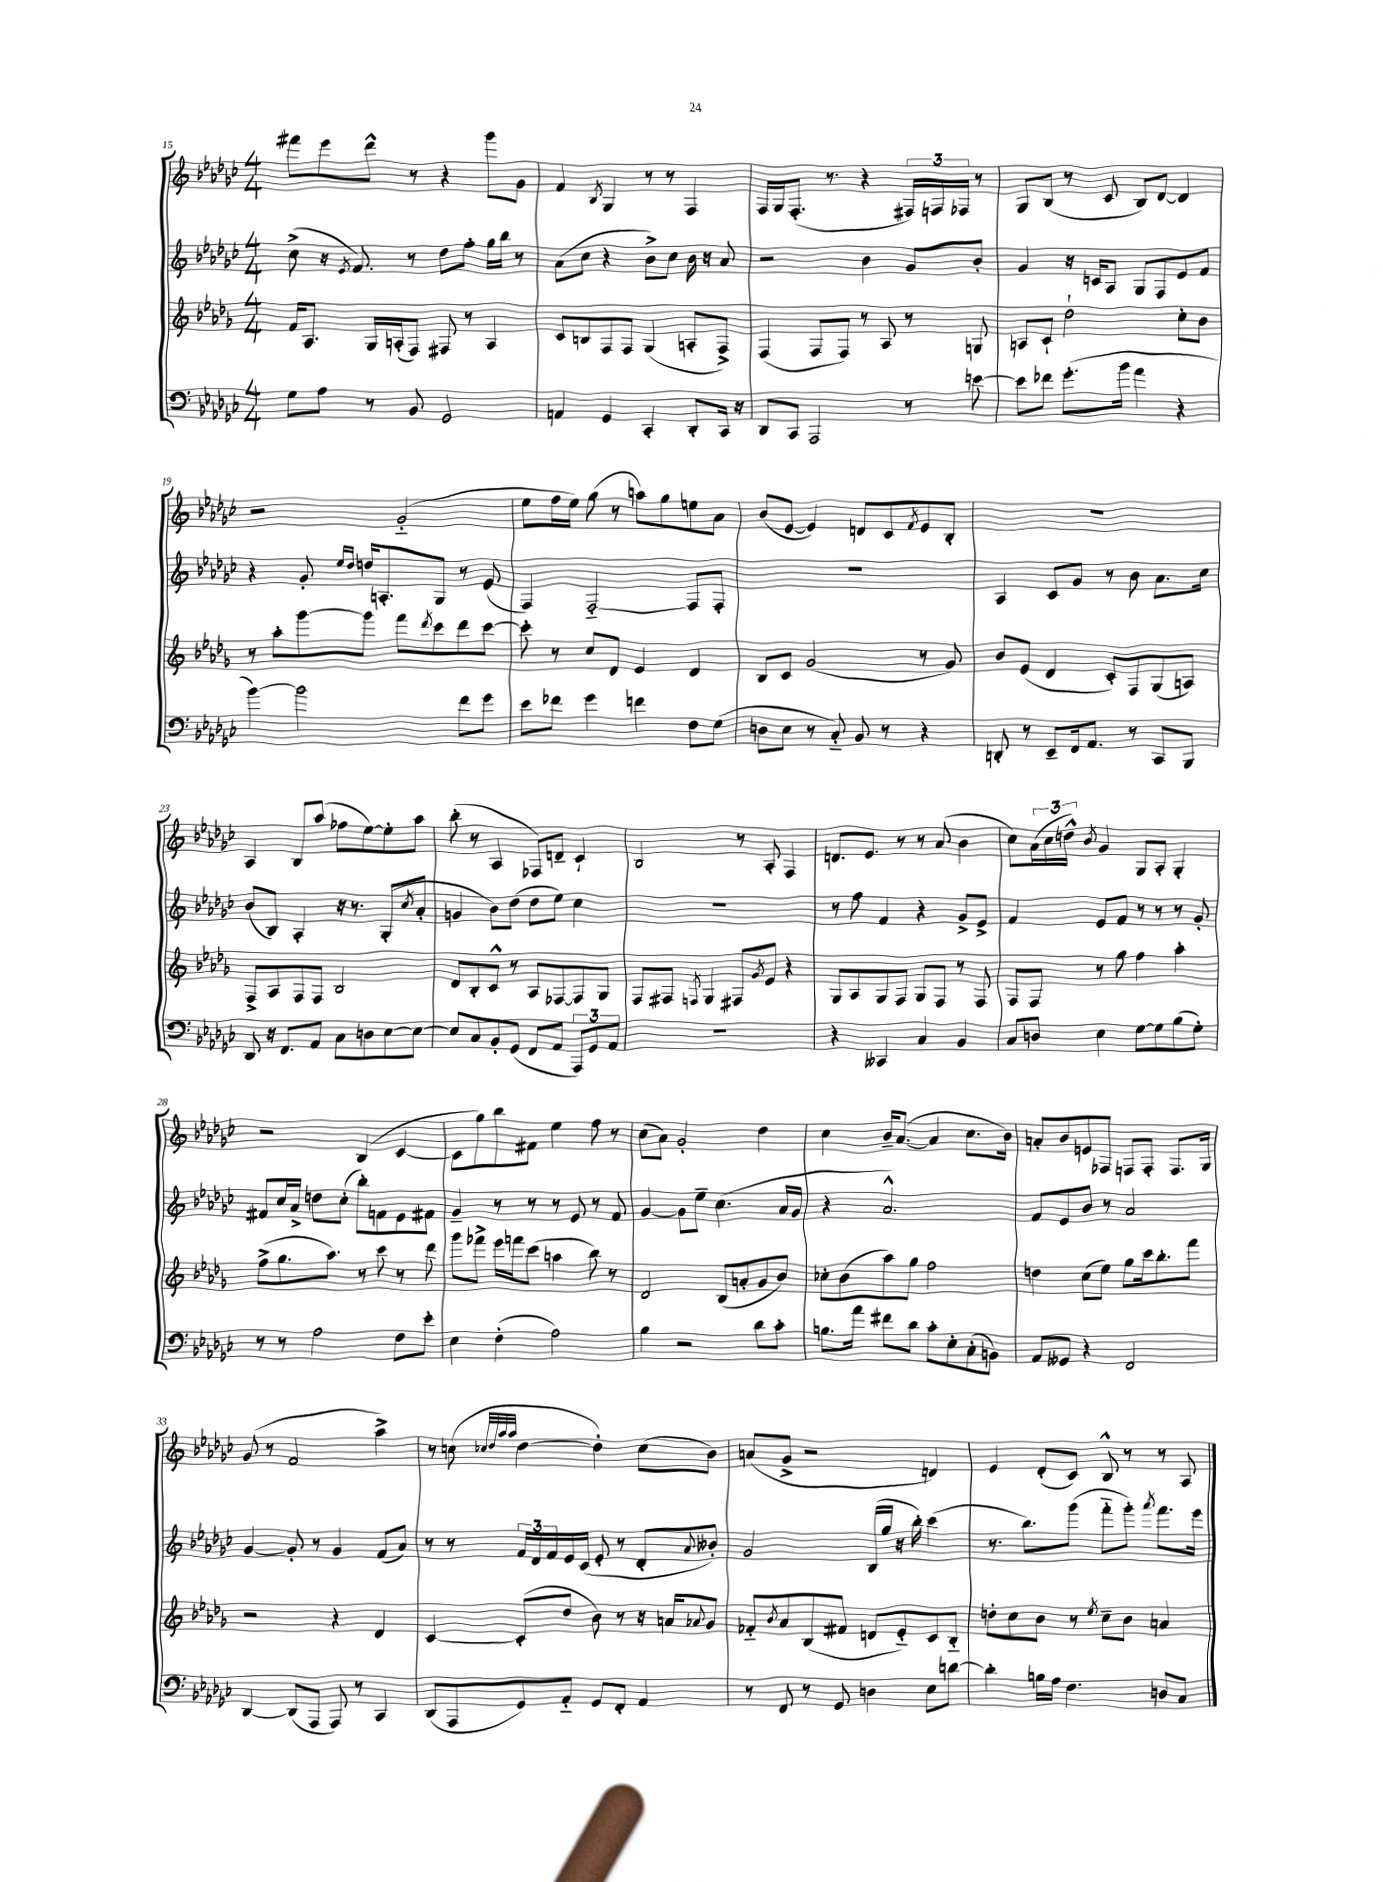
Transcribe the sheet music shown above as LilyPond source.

<<
\new StaffGroup <<
\new Staff = "s0" {
    \clef treble \key ges \major \numericTimeSignature \time 4/4
    fis'''8 ees'''8 des'''8-^ r8 r4 ges'''8 ges'8 |
    f'4 \acciaccatura { bes8 } ges4 r8 r8 f4 |
    f16 ges16 f8.-.( r8. r4 \tuplet 3/2 { fis16) f16 fes16 } r8 |
    ges8 bes8( r8 ces'8 bes8) des'8~ des'4 |
    r2 ges'2-_( |
    ees''8 f''16 ees''16) ges''8( r8 a''8) ges''8 e''8 aes'8 |
    bes'8( ees'8~ ees'4) d'8 ces'8 \acciaccatura { f'8 } ees'8 bes8-. |
    R1 |
    aes4 bes8 aes''8( fes''8 ees''8~) ees''8-. aes''8 |
    bes''8-.( r8 aes4 fes8) d'8-- ces'4-! |
    bes2 r8 aes8-. f4 |
    d'8. ees'8. r8 r8 aes'8( bes'4 |
    ces''8) \tuplet 3/2 { aes'16( ces''16 d''16-^) } \acciaccatura { bes'8 } ges'4 ges8 aes8-. ges4-. |
    r2 bes4( ces'4~ |
    ces'8 ges''8) bes''8 fis'8 ees''4 f''8 r8 |
    ces''8( aes'8) ges'2-. des''4 |
    ces''4 bes'16-- aes'8.~( aes'4 ces''8. bes'16) |
    a'8-. bes'8 e'8 fes8 f8 f8-. f8. ges16 |
    ges'8( r8 f'2 aes''4->) |
    r8 c''8( \grace { ces''32 des''32 aes''32 aes''32 } des''4~ des''4-.) ces''8( bes'8) |
    a'8( ges'8-> r2 d'4) |
    ees'4 des'8-.( ces'8) bes8-^ r8 r8 aes8 \bar "|." |
}
\new Staff = "s1" {
    \clef treble \key ges \major \numericTimeSignature \time 4/4
    ces''8->( r16 \acciaccatura { ees'8 } f'8.) r8 des''8 f''8-. ges''16 bes''16 r8 |
    aes'8( ces''8 r4 bes'8->) ces''8 bes'16 r16 aes'8 |
    r2 bes'4 ges'8 bes'8-. |
    ges'4 r16 c'16 aes8 ges8 f8 ees'8 f'8 |
    r4 ges'8-. \grace { ees''16 des''16 } d''16 a8.-. ges8 r8 ees'8( |
    f4) f2~-_ f8 f8-. |
    R1 |
    aes4 ces'8 ges'8 r8 bes'8 aes'8. ces''16 |
    bes'8( bes8) aes4-. r16 r8. ges8-.( \acciaccatura { ces''8 } aes'8-. |
    g'4 bes'8) des''8( des''8 ees''8) ces''4 |
    R1 |
    r8 f''8 f'4 r4 ges'8-> ees'8-> |
    f'4 ees'8 f'8 r8 r8 r8 ges'8-. |
    fis'8 ces''16 aes'16-> d''8 ces''8-.( bes''8-.) f'8 ees'8 fis'8 |
    ges'4-- r8 r8 r8 ees'8 r8 f'8 |
    ges'4~ ges'8 ees''8-- ces''4.( aes'16 ges'16 |
    r4 aes'2.-^) |
    f'8 ees'8 bes'8 r8 aes'2 |
    ges'4~ ges'8-. r8 ges'4 f'8( aes'8) |
    r8 r8 \tuplet 3/2 { f'16 des'16 f'16 } ees'16 ces'16( ees'8-. r8 des'8-. \appoggiatura { aes'8 } beses'8-.) |
    ges'2 bes16( ges''16 r16 bes''16-.) ces'''4( |
    r8. bes''8.) ges'''8( f'''8-_ ges'''8-.) \acciaccatura { aes'''8 } f'''8. ees'''16 \bar "|." |
}
\new Staff = "s2" {
    \clef treble \key des \major \numericTimeSignature \time 4/4
    f'16 aes8. ges16 a16-.( f8) fis8 r8 a4 |
    c'8 b8 f8 f8 ges4( a8-. f8->) |
    f4( f8 f8) r8 aes8 r8 g8 |
    a8 c'8-! des''2-! c''8-. bes'8 |
    r8 aes''8-. ges'''8~ ges'''8 f'''8 \acciaccatura { des'''8 } c'''8 des'''8 c'''8~ |
    c'''8-. r8 c''8 des'8 ees'4 des'4 |
    bes8 c'8 ges'2( r8 ges'8) |
    bes'8 ees'8( des'4 c'8-.) f8 ges8( a8) |
    f8-> aes8 f8 f8 bes2 |
    des'8 bes8-. c'8-^ r8 aes8 fes8~ fes8 ges8 |
    f8 fis8 \acciaccatura { f8 } ges4 fis8 \acciaccatura { ges'8 } ees'8 r4 |
    ges8 aes8 ges8 f8 ges8 f8 r8 f8 |
    f8 f8 r8 ges''8 f''4 aes''4-. |
    f''8->( ges''8. aes''8.) r8 c'''8 r8 des'''8 |
    ges'''8 fes'''8-> ees'''16 f'''16 c'''8( a''4 bes''8) r8 |
    des'2 bes8( a'8-. ges'8 bes'8) |
    ces''8-. bes'8( aes''8) ges''8 f''2 |
    d''4 c''8( ees''8) ges''8 c'''16 bes''8.-. f'''8 |
    r2 r4 des'4 |
    c'4~ c'8-.( des''8 bes'8) r8 r16 a'16 \appoggiatura { aes'8 } ges'8 |
    fes'8-_ \acciaccatura { bes'8 } aes'8 bes8( fis'8 d'8 ees'8-_) c'8 bes8-_ |
    d''8-. c''8 bes'8 r8 \acciaccatura { ees''8 } c''8-- bes'8 a'4 \bar "|." |
}
\new Staff = "s3" {
    \clef bass \key ges \major \numericTimeSignature \time 4/4
    ges8 aes8 r8 bes,8 ges,2 |
    a,4 ges,4 ces,4-. des,8-. ces,16 r16 |
    des,8 ces,8 aes,,2 r8 e'8~ |
    e'8 fes'8 ges'8.-.( bes'16 aes'4 r4 |
    bes'4~) bes'2 f'8 ges'8 |
    ees'8 fes'8 ges'4 f'4 f8 ges8( |
    d8 ees8 r8 ces8-_) bes,8 r8 r4 |
    d,8-. r8 ees,8-- f,16 aes,8. r8 ces,8 bes,,8 |
    des,8 r16 f,8. aes,8 ces8 d8 ees8~ ees8~ |
    ees8 ces8 bes,8-. ges,8( f,8 aes,8 \tuplet 3/2 { aes,,8) ges,8 aes,8 } |
    R1 |
    r4 ceses,4 ces4 bes,4 |
    ces8 d8 ees4 ges8~ ges8 bes8( ges8-.) |
    r8 r8 aes2 f8 ees'8-. |
    ees4 f4-.( aes2) |
    bes4 r2 des'8 ces'8-. |
    b8. aes'16 fis'8 des'8 ces'8-. ees8-. ces8-.( b,8) |
    aes,8 geses,8 r4 f,2 |
    des,4~ des,8( aes,,8 aes,,8) r8 ces,4 |
    des,8( aes,,8 ges,8) aes,8-_ ges,8 f,8-. aes,4 |
    r8 f,8 r8 ges,8 d4 ees8 d'8~ |
    d'4-. b16 aes16 f4. d8 ces8 \bar "|." |
}
>>
>>
\layout { \context { \Score currentBarNumber = #15 } }
